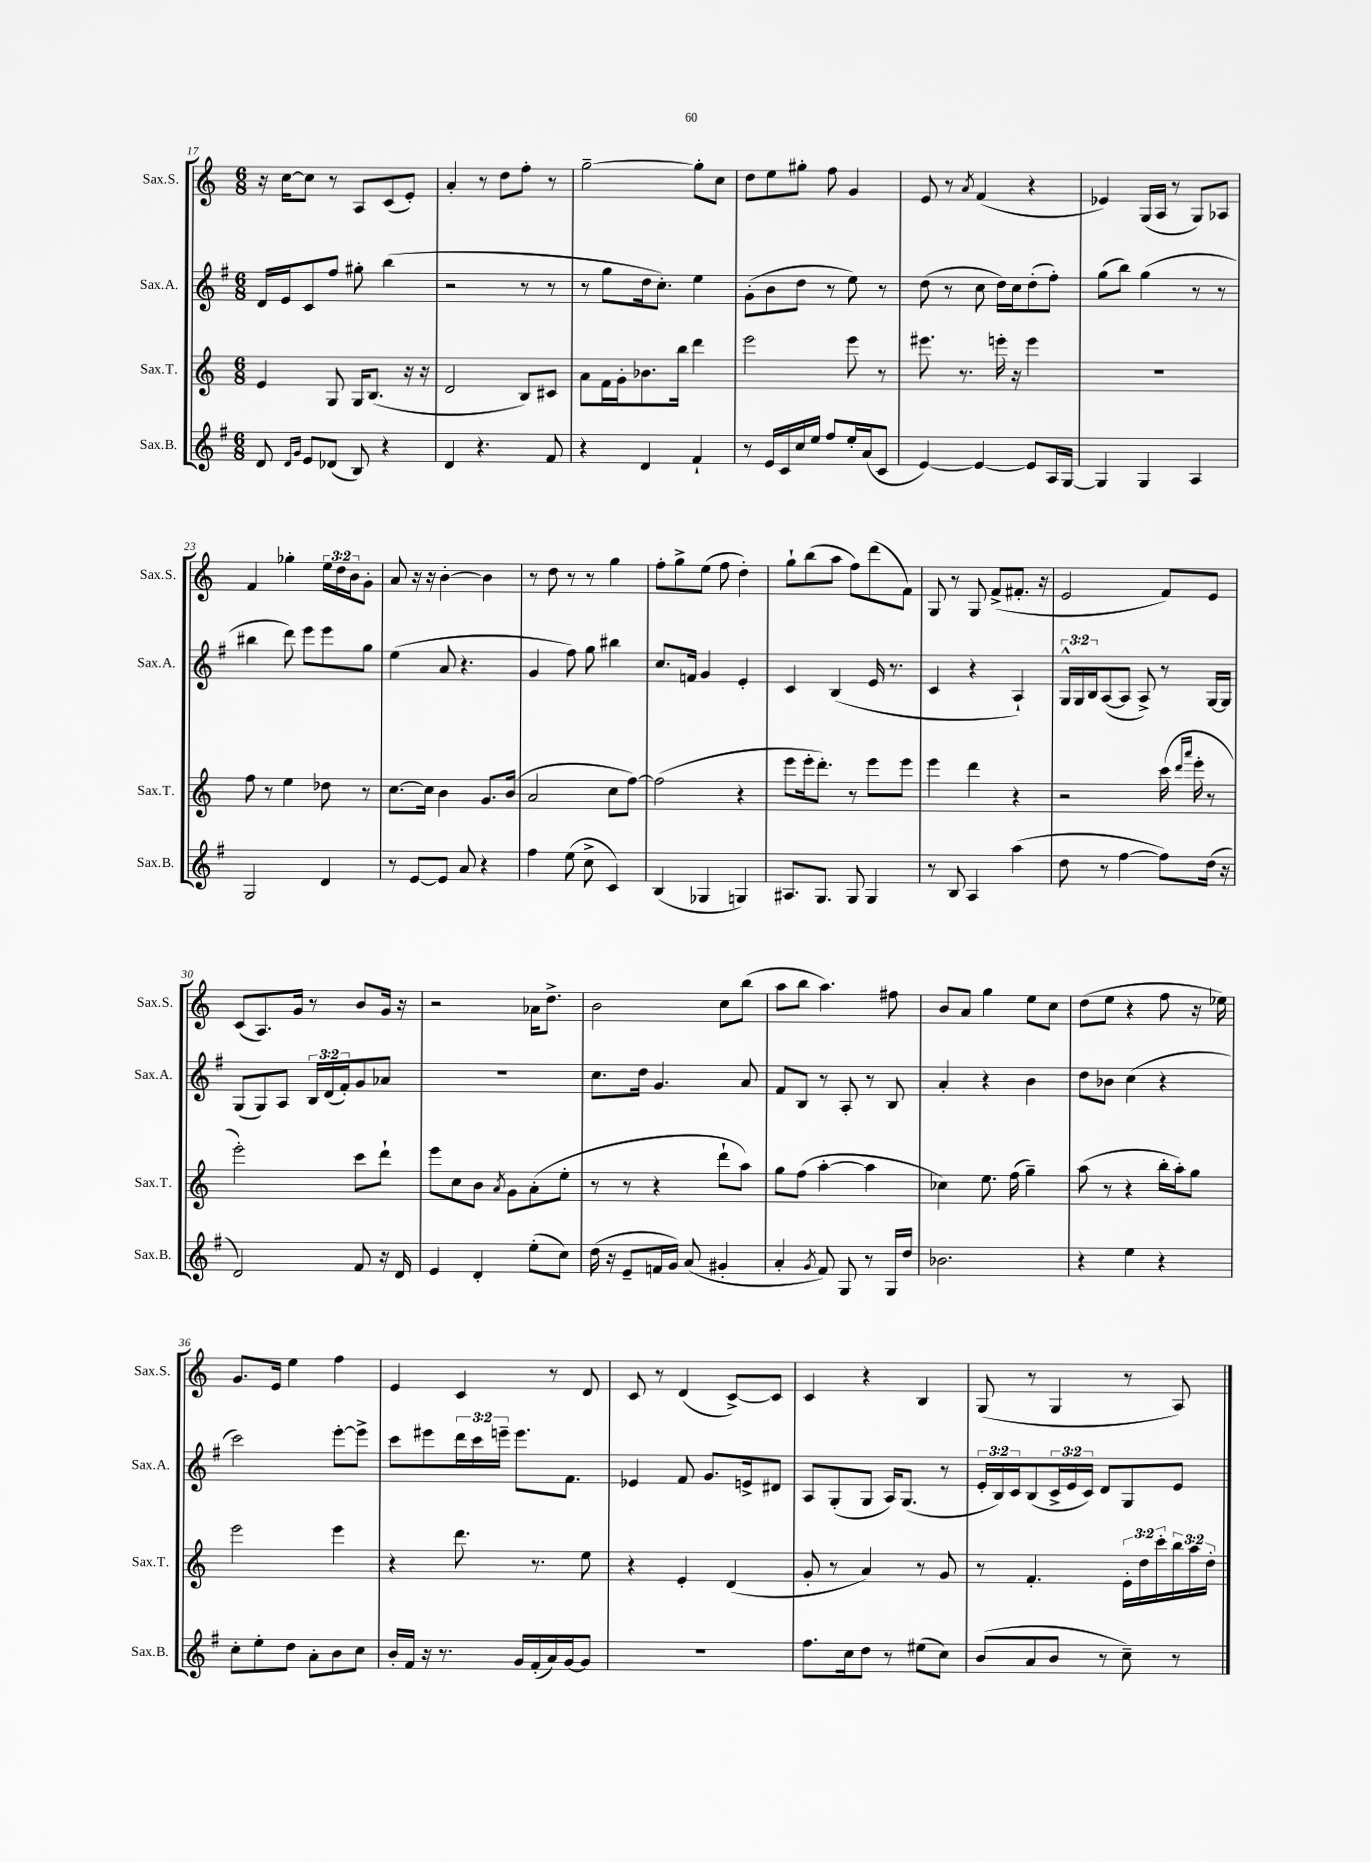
<<
\new StaffGroup <<
\new Staff = "s0" \with { instrumentName = "Sax.S." shortInstrumentName = "Sax.S." } {
    \clef treble \key c \major \numericTimeSignature \time 6/8 \override Staff.TupletNumber.text = #tuplet-number::calc-fraction-text
    r16 c''16~ c''8 r8 a8 c'8( e'8-.) |
    a'4-. r8 d''8 f''8-. r8 |
    g''2~-- g''8-. c''8 |
    d''8 e''8 gis''8-. f''8 g'4 |
    e'8 r8 \acciaccatura { a'8 } f'4( r4 |
    ees'4) g16( a16 r8 g8) aes8 |
    f'4 ges''4-. \tuplet 3/2 { e''16 d''16 b'16 } g'8-. |
    a'8 r16 r16 b'4~-. b'4 |
    r8 d''8 r8 r8 g''4 |
    f''8-. g''8-> e''8( f''8 d''4-.) |
    g''8-! b''8( a''8 f''8) d'''8( f'8) |
    g8 r8 g8 f'8->( fis'8.-. r16 |
    e'2 f'8) e'8 |
    c'8( a8.) g'16 r8 b'8 g'16 r16 |
    r2 aes'16 d''8.-> |
    b'2 c''8 b''8( |
    a''8 b''8 a''4.) fis''8 |
    b'8 a'8 g''4 e''8 c''8 |
    d''8( e''8 r4 f''8 r16 ees''16) |
    g'8. e'16 e''4 f''4 |
    e'4 c'4 r8 d'8 |
    c'8 r8 d'4( c'8~->) c'8 |
    c'4 r4 b4 |
    g8( r8 g4 r8 a8) \bar "|." |
}
\new Staff = "s1" \with { instrumentName = "Sax.A." shortInstrumentName = "Sax.A." } {
    \clef treble \key g \major \numericTimeSignature \time 6/8 \override Staff.TupletNumber.text = #tuplet-number::calc-fraction-text
    d'16 e'16 c'8 fis''8 gis''8-. b''4( |
    r2 r8 r8 |
    r8 g''8 d''16 c''8.-.) e''4 |
    g'8-.( b'8 d''8 r8 e''8) r8 |
    d''8( r8 c''8 d''16) c''16 d''8-.( fis''8-.) |
    g''8( b''8) g''4( r8 r8 |
    bis''4 d'''8) e'''8 e'''8 g''8 |
    e''4( a'8 r4. |
    g'4 fis''8) g''8 bis''4 |
    c''8. f'16 g'4 e'4-. |
    c'4 b4( e'16 r8. |
    c'4 r4 a4-!) |
    \tuplet 3/2 { g16-^ g16 b16 } a8~( a8 a8->) r8 g16~ g16 |
    g8( g8) a8 \tuplet 3/2 { b16 d'16( fis'16-.) } g'8 aes'8 |
    r2. |
    c''8. d''16 g'4. a'8 |
    fis'8 b8 r8 a8-. r8 b8 |
    a'4-. r4 b'4 |
    d''8 bes'8 c''4( r4 |
    c'''2) e'''8~-. e'''8-> |
    c'''8 eis'''8 \tuplet 3/2 { d'''16 c'''16 e'''16-- } e'''8. fis'8. |
    ees'4 fis'8 g'8. e'16-> dis'8 |
    a8 g8-.( g8 a16) g8.( r8 |
    \tuplet 3/2 { e'16-. b16) c'16 } b8( \tuplet 3/2 { c'16-> e'16 c'16) } d'8 g8 e'8 \bar "|." |
}
\new Staff = "s2" \with { instrumentName = "Sax.T." shortInstrumentName = "Sax.T." } {
    \clef treble \key c \major \numericTimeSignature \time 6/8 \override Staff.TupletNumber.text = #tuplet-number::calc-fraction-text
    e'4 g8 g16 b8.( r16 r16 |
    d'2 b8) cis'8 |
    a'8 f'16 g'16-. bes'8. b''16 d'''4 |
    e'''2 e'''8 r8 |
    eis'''8. r8. e'''16-. r16 e'''4 |
    R2. |
    f''8 r8 e''4 des''8 r8 |
    c''8.~ c''16 b'4 g'8. b'16( |
    a'2 c''8 f''8~) |
    f''2( r4 |
    e'''8 e'''16-. d'''8.-.) r8 e'''8 e'''8 |
    e'''4 d'''4 r4 |
    r2 c'''16( \grace { d'''16 a'''16 } e'''16-. r8 |
    e'''2-.) c'''8 d'''8-! |
    e'''8 c''8 b'8 \acciaccatura { a'8 } g'8 a'8-.( e''8-. |
    r8 r8 r4 d'''8-! a''8) |
    g''8 f''8( a''4~-. a''4 |
    ces''4) e''8. f''16( g''4--) |
    a''8( r8 r4 b''16-. a''16-.) g''8 |
    e'''2 e'''4 |
    r4 d'''8. r8. e''8 |
    r4 e'4-. d'4( |
    g'8-. r8 a'4) r8 g'8 |
    r8 f'4.-. \tuplet 3/2 { e'16-. d''16 c'''16-. } \tuplet 3/2 { b''16 a''16 d''16-. } \bar "|." |
}
\new Staff = "s3" \with { instrumentName = "Sax.B." shortInstrumentName = "Sax.B." } {
    \clef treble \key g \major \numericTimeSignature \time 6/8
    d'8 \grace { d'16 g'16 } e'8 des'8( b8) r4 |
    d'4 r4. fis'8 |
    r4 d'4 fis'4-! |
    r8 e'16 c'16 c''16 e''16 fis''8 e''16-. a'16( c'8 |
    e'4~) e'4~ e'8 a16 g16~ |
    g4 g4 a4 |
    g2 d'4 |
    r8 e'8~ e'8 a'8 r4 |
    fis''4 e''8( c''8-> c'4) |
    b4( ges4 g4) |
    ais8. g8. g8 g4 |
    r8 b8 a4 a''4( |
    d''8 r8 fis''4~ fis''8) d''16( r16 |
    d'2) fis'8 r16 d'16 |
    e'4 d'4-. e''8-.( c''8) |
    d''16( r16 e'8-- f'16 g'16) a'8( gis'4-. |
    a'4-. \acciaccatura { g'8 } fis'8) g8 r8 g16 d''16 |
    bes'2. |
    r4 e''4 r4 |
    c''8-. e''8-. d''8 a'8-. b'8 c''8 |
    b'16-. fis'16 r16 r8. g'16 fis'16-.( a'16) g'16~ g'8 |
    R2. |
    fis''8. c''16 d''8 r8 eis''8( c''8) |
    b'8( a'8 b'8 r8 c''8--) r8 \bar "|." |
}
>>
>>
\layout { \context { \Score currentBarNumber = #17 } }
